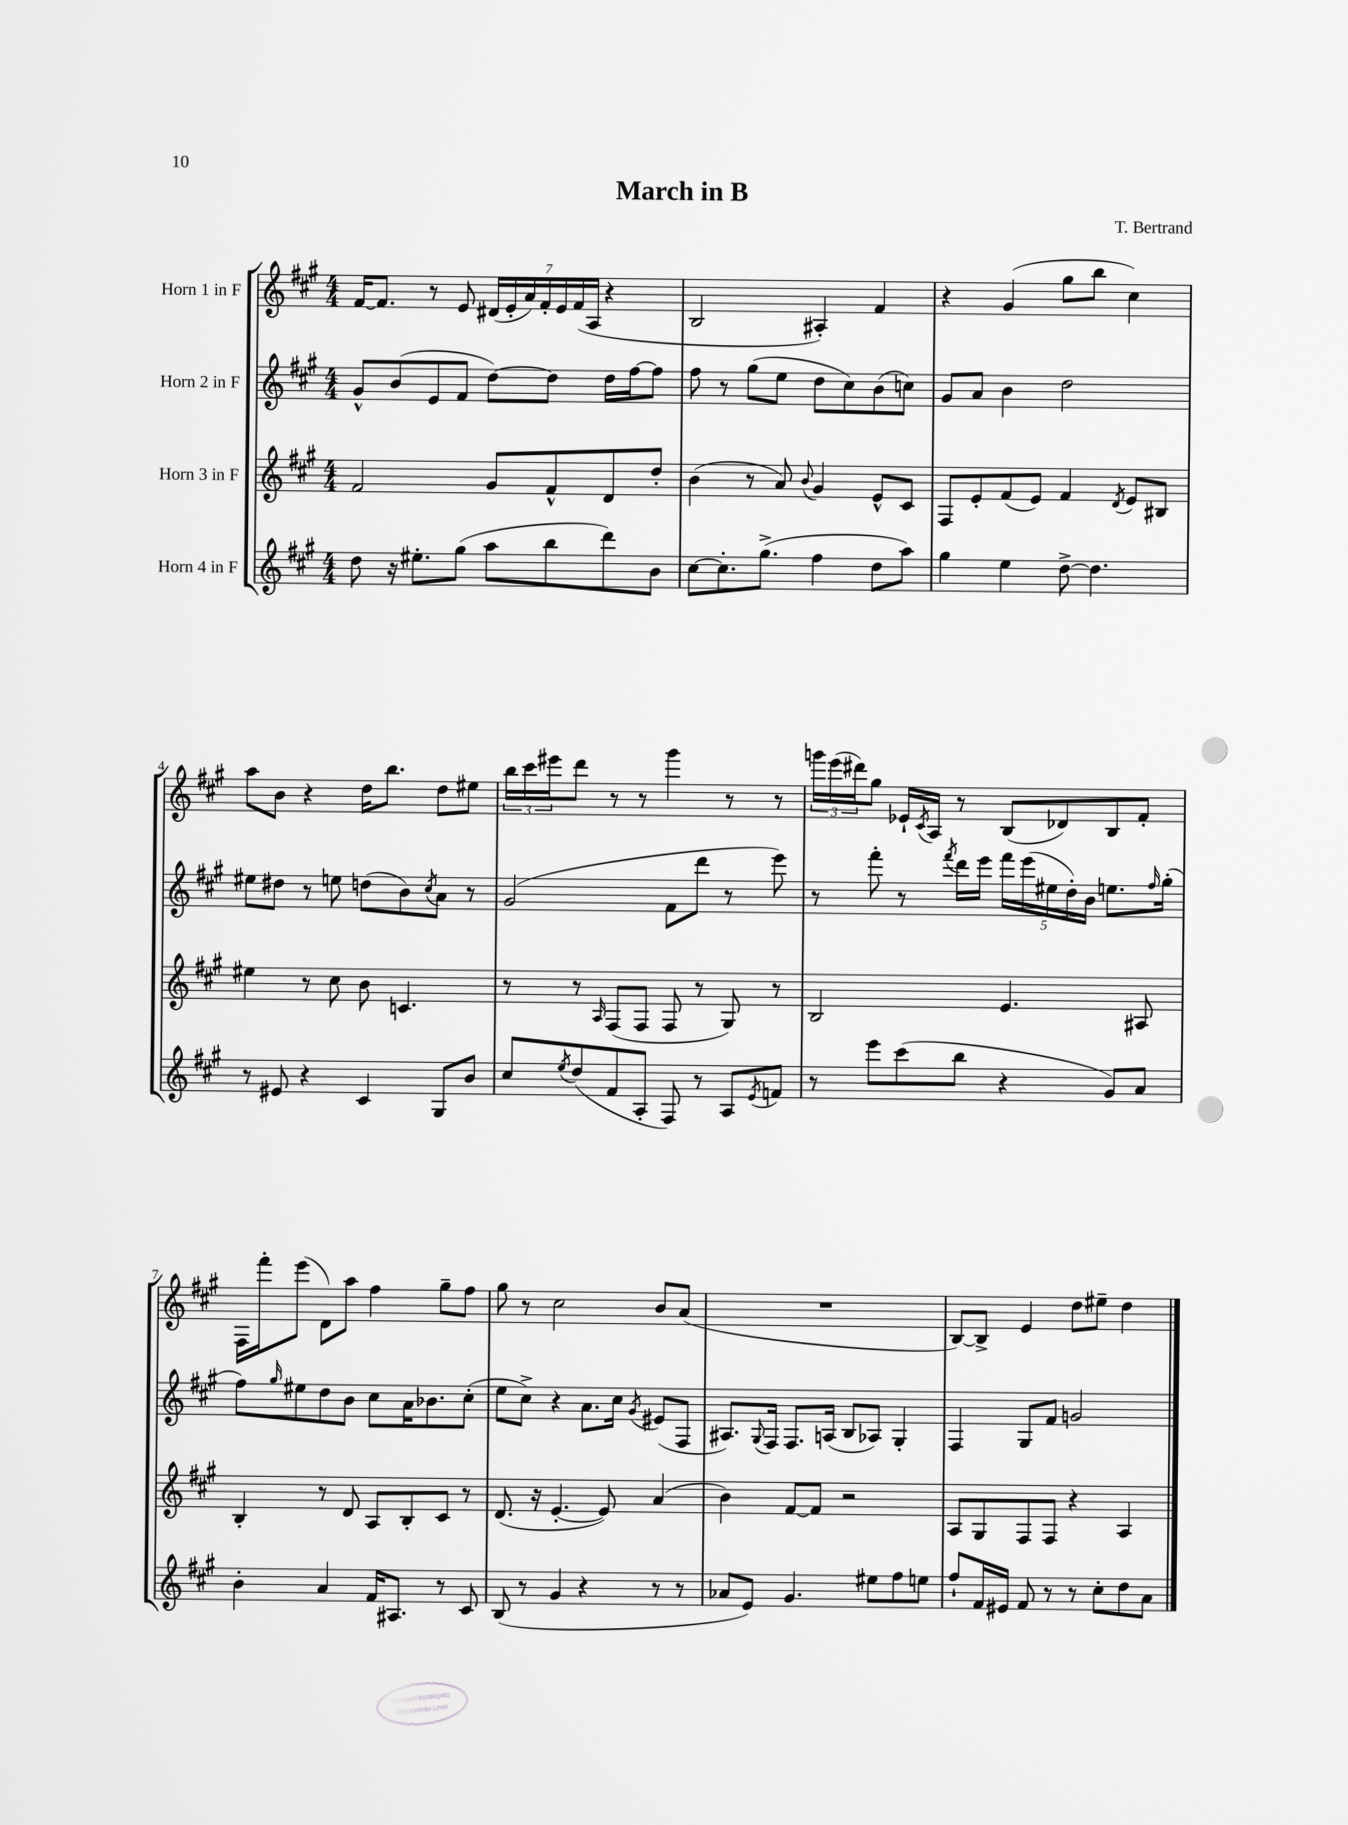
\header { title = "March in B" composer = "T. Bertrand" }
<<
\new StaffGroup <<
\new Staff = "s0" \with { instrumentName = "Horn 1 in F" } {
    \clef treble \key a \major \numericTimeSignature \time 4/4
    fis'16~ fis'8. r8 e'8 \tuplet 7/4 { dis'16( e'16-. a'16) fis'16-. e'16 fis'16( a16 } r4 |
    b2 ais4-.) fis'4 |
    r4 gis'4( gis''8 b''8 cis''4) |
    a''8 b'8 r4 d''16 b''8. d''8 eis''8 |
    \tuplet 3/2 { b''16 cis'''16 eis'''16 } d'''8 r8 r8 gis'''4 r8 r8 |
    \tuplet 3/2 { g'''16 e'''16( dis'''16) } gis''8 ees'16-! \acciaccatura { cis'8 } a16 r8 b8( des'8) b8 fis'8-. |
    fis16 fis'''16-. e'''8( d'8) a''8 fis''4 gis''8-- fis''8 |
    gis''8 r8 cis''2 b'8 a'8( |
    R1 |
    b8~) b8-> e'4 d''8 eis''8-- d''4 \bar "|." |
}
\new Staff = "s1" \with { instrumentName = "Horn 2 in F" } {
    \clef treble \key a \major \numericTimeSignature \time 4/4
    gis'8-^ b'8( e'8 fis'8 d''8~) d''8 d''16 fis''16~ fis''8 |
    fis''8 r8 gis''8( e''8 d''8 cis''8) b'8( c''8) |
    gis'8 a'8 b'4 d''2 |
    eis''8 dis''8 r8 e''8 d''8( b'8) \acciaccatura { cis''8 } a'8 r8 |
    gis'2( fis'8 d'''8 r8 e'''8) |
    r8 fis'''8-. r8 \acciaccatura { fis'''8 } d'''16 e'''16 \tuplet 5/4 { fis'''16 e'''16( eis''16 d''16-.) b'16 } e''8. \grace { fis''16 } gis''16-.( |
    fis''8) \grace { gis''16 } eis''8 d''8 b'8 cis''8 a'16 bes'8. cis''8-.( |
    e''8 cis''8->) r4 a'8. cis''16 \acciaccatura { gis'8 } eis'8( fis8 |
    ais8.) \appoggiatura { gis8 } fis16 fis8. a16( b8 aes8) gis4-. |
    fis4 gis8 fis'8 g'2 \bar "|." |
}
\new Staff = "s2" \with { instrumentName = "Horn 3 in F" } {
    \clef treble \key a \major \numericTimeSignature \time 4/4
    fis'2 gis'8 fis'8-^ d'8 d''8-. |
    b'4( r8 a'8) \appoggiatura { b'8 } gis'4 e'8-^ cis'8 |
    fis8 e'8-. fis'8( e'8) fis'4 \acciaccatura { d'8 } e'8 bis8 |
    eis''4 r8 cis''8 b'8 c'4. |
    r8 r8 \grace { a16 } fis8( fis8 fis8 r8 gis8) r8 |
    b2 e'4. ais8 |
    b4-. r8 d'8 a8 b8-. cis'8 r8 |
    d'8.( r16 e'4.~-. e'8) a'4( |
    b'4) fis'8~ fis'8 r2 |
    a8 gis8 fis8 fis8 r4 a4 \bar "|." |
}
\new Staff = "s3" \with { instrumentName = "Horn 4 in F" } {
    \clef treble \key a \major \numericTimeSignature \time 4/4
    d''8 r16 eis''8.-. gis''8( a''8 b''8 d'''8) b'8 |
    cis''8~ cis''8.-. gis''8.->( fis''4 d''8 a''8) |
    gis''4 e''4 d''8~-> d''4. |
    r8 eis'8 r4 cis'4 gis8 b'8 |
    cis''8 \acciaccatura { e''8 } d''8( fis'8 a8-. fis8) r8 a8 \acciaccatura { e'8 } f'8 |
    r8 e'''8 cis'''8( b''8 r4 gis'8) a'8 |
    b'4-. a'4 fis'16 ais8. r8 cis'8 |
    b8( r8 gis'4 r4 r8 r8 |
    aes'8 e'8) gis'4. eis''8 fis''8 e''8 |
    fis''8-! fis'16 eis'16 fis'8 r8 r8 cis''8-. d''8 a'8 \bar "|." |
}
>>
>>
